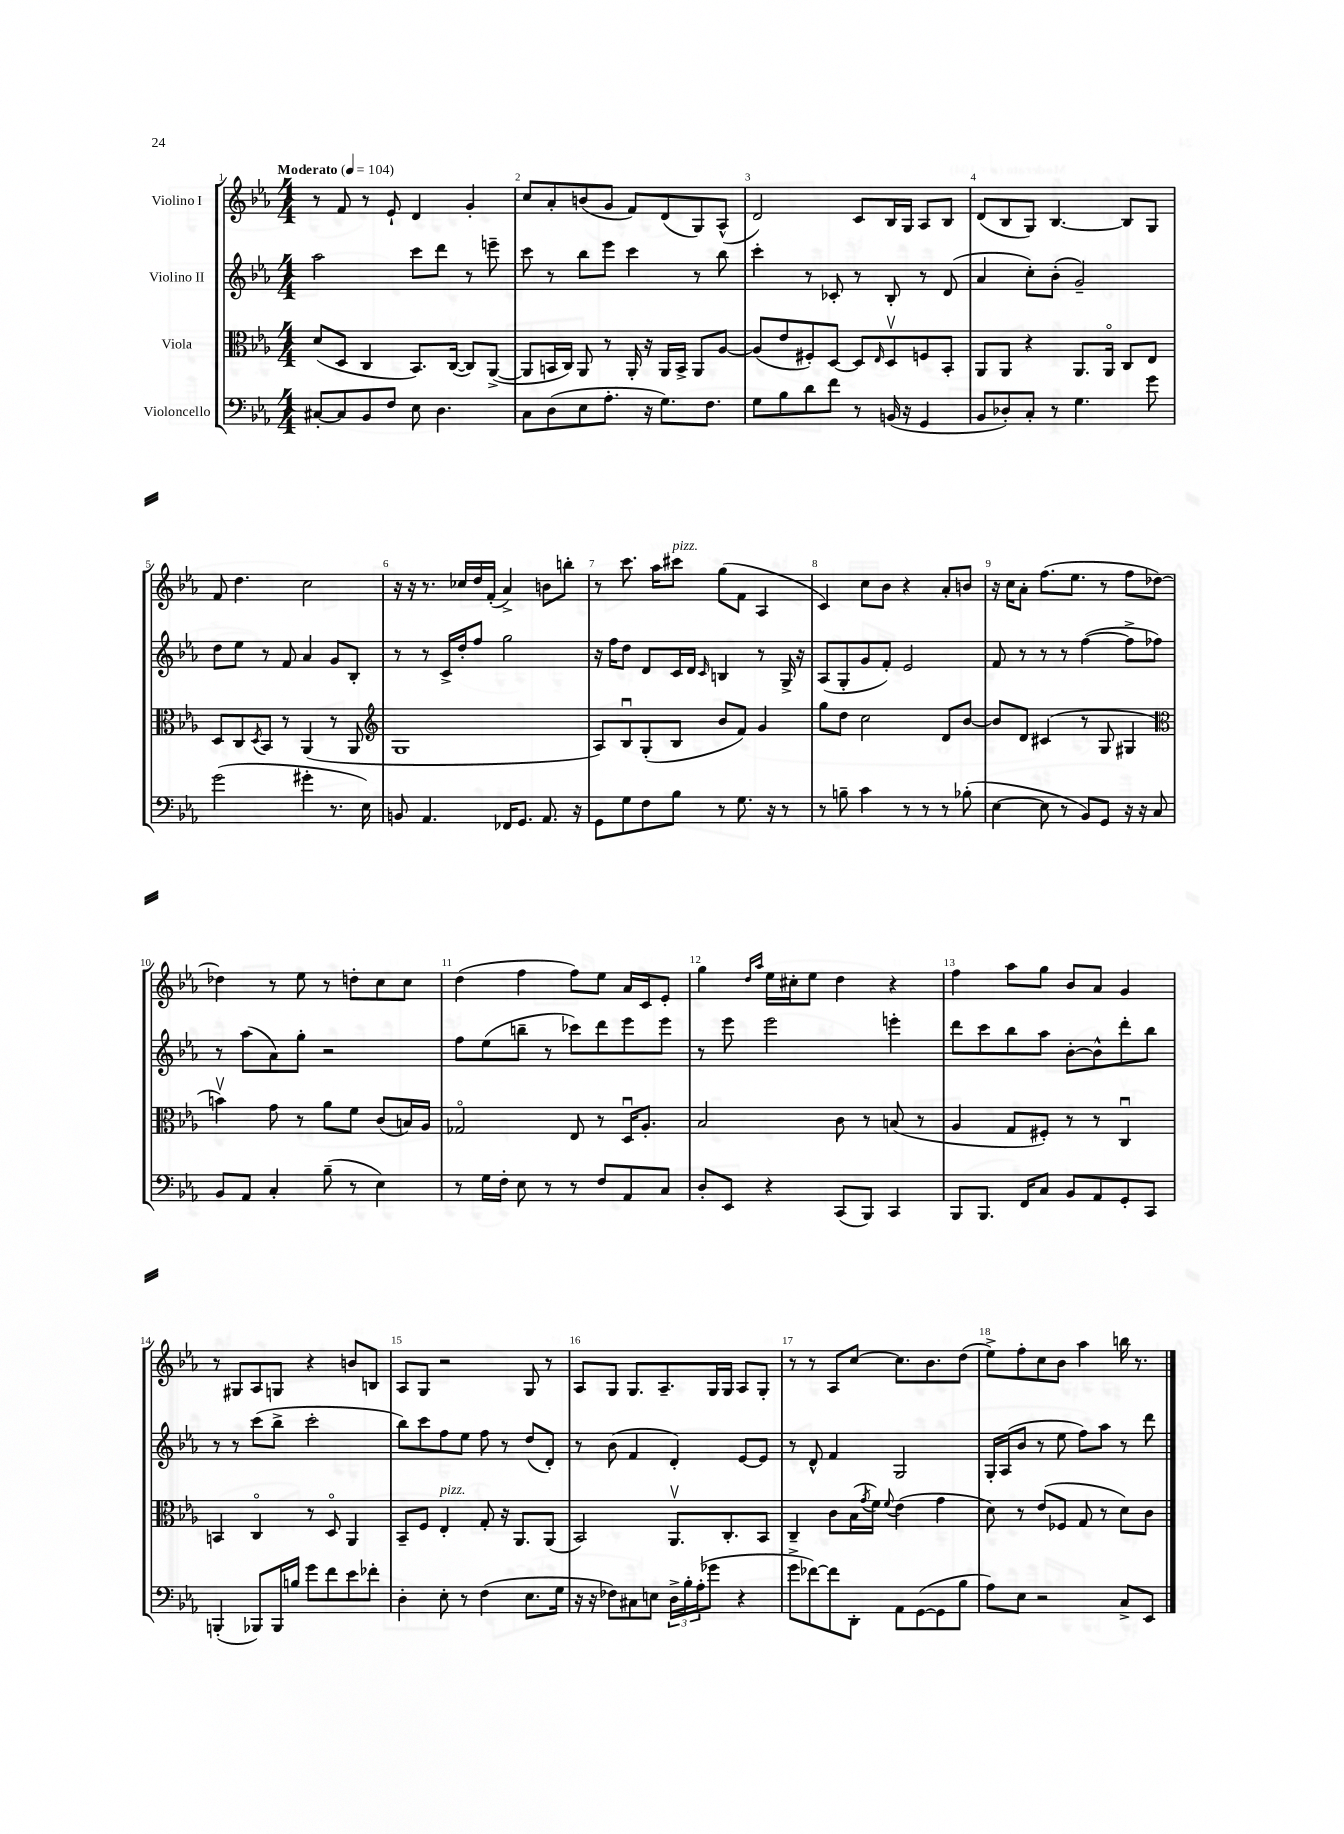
<<
\new StaffGroup <<
\new Staff = "s0" \with { instrumentName = "Violino I" } {
    \clef treble \key ees \major \numericTimeSignature \time 4/4 \tempo "Moderato" 4 = 104
    r8 f'8 r8 ees'8-! d'4 g'4-. |
    c''8 aes'8-. b'8( g'8 f'8) d'8( g8) aes8-^( |
    d'2) c'8 bes16 g16 aes8 bes8 |
    d'8( bes8 g8) bes4.~ bes8 g8 |
    f'8 d''4. c''2 |
    r16 r16 r8. ces''16 d''16 f'16-.( aes'4->) b'8 b''8-. |
    r8 c'''8. aes''16 cis'''8^\markup { \italic "pizz." } g''8( f'8 aes4 |
    c'4) c''8 bes'8 r4 aes'8-. b'8 |
    r16 c''16 aes'8-. f''8.( ees''8. r8 f''8 des''8~) |
    des''4 r8 ees''8 r8 d''8-. c''8 c''8 |
    d''4( f''4 f''8) ees''8 aes'16 c'16 ees'8-. |
    g''4 \grace { d''16 aes''16 } ees''16 cis''16-. ees''8 d''4 r4 |
    f''4 aes''8 g''8 bes'8 aes'8 g'4 |
    r8 gis8 aes8 g8 r4 b'8 b8 |
    aes8 g8 r2 g8 r8 |
    aes8 g8 g8. aes8.-- g16 g16 aes8 g8-. |
    r8 r8 aes8 c''8~ c''8. bes'8. d''8( |
    ees''8->) f''8-. c''8 bes'8 aes''4 b''16 r8. \bar "|." |
}
\new Staff = "s1" \with { instrumentName = "Violino II" } {
    \clef treble \key ees \major \numericTimeSignature \time 4/4
    aes''2 c'''8 d'''8 r8 e'''8-- |
    c'''8 r8 bes''8 ees'''8 c'''4 r8 bes''8 |
    c'''4-. r8 ces'8-. r8 bes8-. r8 d'8( |
    aes'4 c''8-.) bes'8-.( g'2--) |
    d''8 ees''8 r8 f'8 aes'4 g'8 bes8-. |
    r8 r8 c'16-> d''16-. f''8 g''2 |
    r16 f''16 d''8 d'8 c'16 d'16 \grace { c'16 } b4 r8 g16-> r16 |
    aes8( g8-. g'8 f'8-.) ees'2 |
    f'8 r8 r8 r8 f''4~( f''8-> fes''8) |
    r8 aes''8( aes'8) g''8-. r2 |
    f''8 ees''8( b''8-- r8 ces'''8) d'''8 ees'''8 ees'''8 |
    r8 ees'''8 ees'''2 e'''4-. |
    d'''8 c'''8 bes''8 aes''8 bes'8~-. bes'8-^ d'''8-. bes''8 |
    r8 r8 c'''8( bes''8-> c'''2-. |
    bes''8) c'''8 f''8 ees''8 f''8 r8 d''8( d'8-.) |
    r8 bes'8( f'4 d'4-.) ees'8~ ees'8 |
    r8 d'8-^ f'4 g2 |
    g16-. aes16( bes'8 r8 ees''8 f''8) aes''8 r8 d'''8 \bar "|." |
}
\new Staff = "s2" \with { instrumentName = "Viola" } {
    \clef alto \key ees \major \numericTimeSignature \time 4/4
    d'8( d8 c4 bes,8.) c16~( c8) aes,8~->( |
    aes,8 b,16 c16) aes,8 r8 aes,16-. r16 aes,16 b,16-> aes,8 aes8~ |
    aes8( ees'8 fis8-.) d8~ d8 \grace { ees16 } d8\upbow f8 bes,8-. |
    aes,8 aes,8 r4 aes,8. aes,16\flageolet c8 ees8 |
    d8 c8 \acciaccatura { d8 } bes,8 r8 aes,4( r8 aes,8 |
    \clef treble g1 |
    aes8) bes8\downbow g8-.( bes8 bes'8 f'8) g'4 |
    g''8 d''8 c''2 d'8 bes'8~ |
    bes'8 d'8 cis'4( r8 g8 gis4 |
    \clef alto b'4\upbow) g'8 r8 aes'8 f'8 c'8( b16) aes16 |
    ges2\flageolet ees8 r8 d16\downbow aes8.-. |
    bes2 c'8 r8 b8( r8 |
    aes4 g8 fis8-.) r8 r8 c4\downbow |
    b,4 c4\flageolet r8 d8\flageolet aes,4 |
    bes,8-- f8 ees4-.^\markup { \italic "pizz." } g8-. r16 aes,8. aes,8( |
    bes,2) aes,8.\upbow c8.-. bes,8 |
    c4-- c'8 bes16( \acciaccatura { g'8 } f'16) \appoggiatura { f'8 } ees'4( g'4 |
    d'8) r8 ees'8( fes8 g8 r8 d'8) c'8 \bar "|." |
}
\new Staff = "s3" \with { instrumentName = "Violoncello" } {
    \clef bass \key ees \major \numericTimeSignature \time 4/4
    cis8~-. cis8 bes,8 f8 ees8 d4. |
    c8 d8( ees8 aes8.-. r16 g8.) f8. |
    g8 bes8 d'8 f'8 r8 b,16( r16 g,4 |
    bes,8 des8-.) c8-. r8 g4. g'8 |
    g'2( gis'4-. r8. ees16) |
    b,8 aes,4. fes,16 g,8. aes,8. r16 |
    g,8 g8 f8 bes8 r8 g8. r16 r8 |
    r8 b8-- c'4 r8 r8 r8 bes8-.( |
    ees4~ ees8 r8 bes,8) g,8 r16 r16 c8 |
    bes,8 aes,8 c4-. bes8--( r8 ees4) |
    r8 g16 f16-. ees8 r8 r8 f8 aes,8 c8 |
    d8-. ees,8 r4 c,8( bes,,8) c,4 |
    bes,,8 bes,,8. f,16 c8 bes,8 aes,8 g,8-. c,8 |
    b,,4-.( bes,,8) bes,,16 b16 g'8 f'8 ees'8 fes'8-. |
    d4-. ees8-. r8 f4( ees8. g16 |
    r16 r16 fes8) cis8 e8 \tuplet 3/2 { d16-> bes16-. aes16-.( } ges'8 r4 |
    g'8-> fes'8~) fes'8 d,8-. aes,8 g,8~( g,8 bes8 |
    aes8) ees8 r2 c8-> ees,8 \bar "|." |
}
>>
>>
\layout { \context { \Score \override BarNumber.break-visibility = ##(#f #t #t) barNumberVisibility = #all-bar-numbers-visible } }
